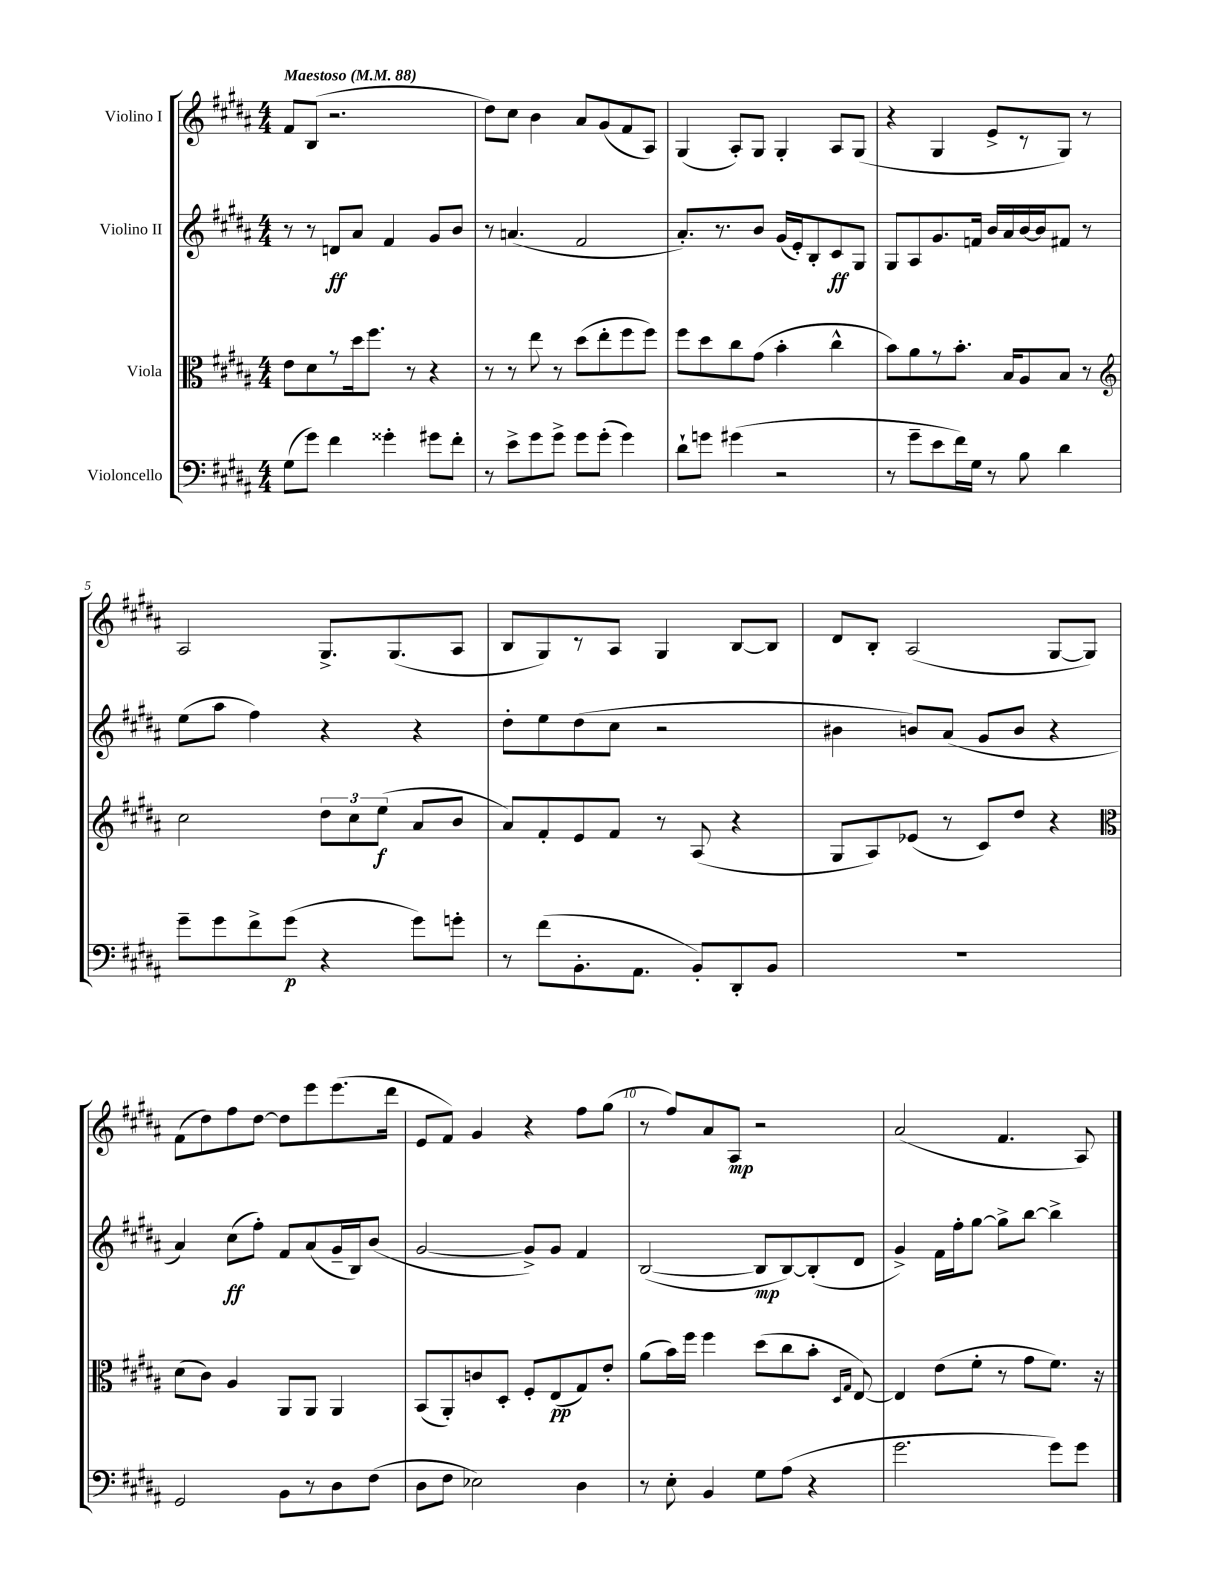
<<
\new StaffGroup <<
\new Staff = "s0" \with { instrumentName = "Violino I" } {
    \clef treble \key b \major \numericTimeSignature \time 4/4 \tempo "Maestoso" 4 = 88
    \autoBeamOff fis'8[ b8]( r2. |
    dis''8[) cis''8] b'4 ais'8[ gis'8( fis'8 ais8]) |
    gis4( ais8[-.) gis8] gis4-. ais8[ gis8]( |
    r4 gis4 e'8[-> r8 gis8]) r8 |
    ais2 gis8.[-> gis8.( ais8] |
    b8[ gis8) r8 ais8] gis4 b8[~ b8] |
    dis'8[ b8]-. ais2( gis8[~ gis8]) |
    fis'8[( dis''8) fis''8 dis''8]~ dis''8[ e'''8 e'''8.( dis'''16] |
    e'8[ fis'8]) gis'4 r4 fis''8[ gis''8]( |
    r8 fis''8[) ais'8 ais8]\mp r2 |
    ais'2( fis'4. ais8) \bar "|." |
}
\new Staff = "s1" \with { instrumentName = "Violino II" } {
    \clef treble \key b \major \numericTimeSignature \time 4/4
    \autoBeamOff r8 r8 d'8[\ff ais'8] fis'4 gis'8[ b'8] |
    r8 a'4.( fis'2 |
    ais'8.[-.) r8. b'8] gis'16[( e'16-.) b8-. cis'8\ff gis8] |
    gis8[ ais8 gis'8. f'16] b'16[ ais'16 b'16~ b'16 fis'8] r8 |
    e''8[( ais''8] fis''4) r4 r4 |
    dis''8[-. e''8 dis''8( cis''8] r2 |
    bis'4 b'8[) ais'8]( gis'8[ b'8] r4 |
    ais'4) cis''8[\ff( fis''8]-.) fis'8[ ais'8( gis'16-- b16) b'8]( |
    gis'2~ gis'8[->) gis'8] fis'4 |
    b2~( b8[\mp b8~) b8-.( dis'8] |
    gis'4->) fis'16[ fis''16-. gis''8]~ gis''8[-> b''8]~ b''4-> \bar "|." |
}
\new Staff = "s2" \with { instrumentName = "Viola" } {
    \clef alto \key b \major \numericTimeSignature \time 4/4
    \autoBeamOff e'8[ dis'8 r8 dis''16 fis''8.] r8 r4 |
    r8 r8 e''8 r8 dis''8[( e''8-. fis''8 fis''8]) |
    fis''8[ dis''8 cis''8 gis'8]( b'4-. cis''4-^ |
    b'8[) ais'8 r8 b'8.]-. b16[ ais8 b8] r8 |
    \clef treble cis''2 \tuplet 3/2 { dis''8[ cis''8 e''8]\f( } ais'8[ b'8] |
    ais'8[) fis'8-. e'8 fis'8] r8 ais8( r4 |
    gis8[ ais8) ees'8]( r8 cis'8[) dis''8] r4 |
    \clef alto dis'8[( cis'8]) ais4 ais,8[ ais,8] ais,4 |
    b,8[( ais,8-.) c'8 dis8]-. fis8[-. e8\pp( gis8) e'8]-. |
    ais'8[( b'16) fis''16] fis''4 dis''8[( cis''8 b'8]-. \grace { dis16[ gis16] } e8~) |
    e4 e'8[( fis'8]-. r8 gis'8[ fis'8.]) r16 \bar "|." |
}
\new Staff = "s3" \with { instrumentName = "Violoncello" } {
    \clef bass \key b \major \numericTimeSignature \time 4/4
    \autoBeamOff gis8[( gis'8]) fis'4 gisis'4-. gis'8[ fis'8]-. |
    r8 e'8[-> gis'8 gis'8]-> gis'8[ gis'8]-.( gis'4) |
    dis'8[-! g'8] gis'4( r2 |
    r8 gis'8[-- e'8 fis'16) gis16] r8 b8 dis'4 |
    gis'8[-- gis'8 fis'8-> gis'8]\p( r4 gis'8[) g'8]-. |
    r8 fis'8[( b,8.-. ais,8.] b,8[-.) dis,8-. b,8] |
    R1 |
    gis,2 b,8[ r8 dis8 fis8]( |
    dis8[ fis8] ees2) dis4 |
    r8 e8-. b,4 gis8[ ais8]( r4 |
    gis'2. gis'8[) gis'8] \bar "|." |
}
>>
>>
\layout { \context { \Score \override BarNumber.break-visibility = ##(#f #t #t) barNumberVisibility = #(every-nth-bar-number-visible 5) } }
